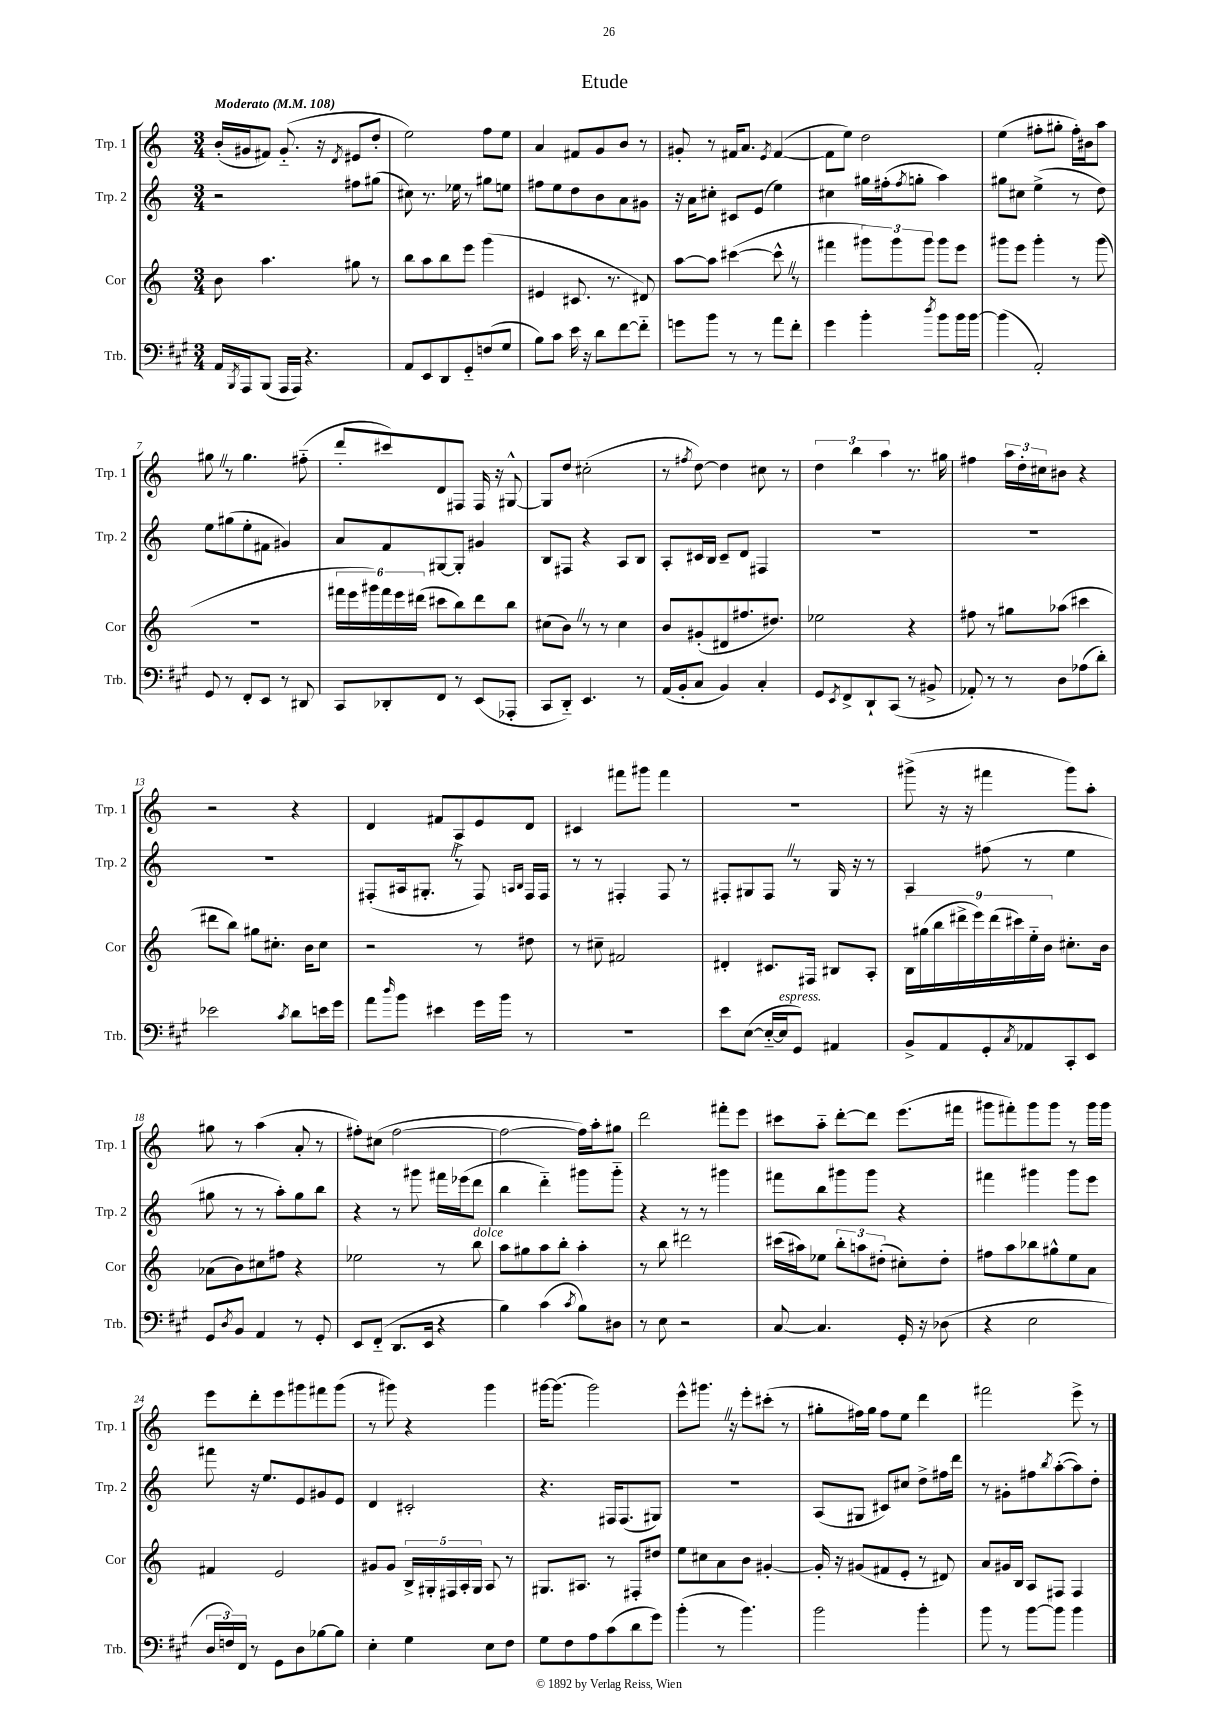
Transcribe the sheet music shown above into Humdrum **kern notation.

**kern	**kern	**kern	**kern
*part4	*part3	*part2	*part1
*staff4	*staff3	*staff2	*staff1
*I"Trb.	*I"Cor	*I"Trp. 2	*I"Trp. 1
*I'Trb.	*I'Cor	*I'Trp. 2	*I'Trp. 1
*clefF4	*clefG2	*clefG2	*clefG2
*k[f#c#g#]	*k[]	*k[]	*k[]
*M3/4	*M3/4	*M3/4	*M3/4
*MM108	*MM108	*MM108	*MM108
=1	=1	=1	=1
!	!	!	!LO:TX:a:B:t=Moderato
16AA/LL	8b\	2r	(16b'/LL
8qBBB/	.	.	.
16AAA/J	.	.	16g#X/J
(8BBB/J	4.aa\	.	8f#X/J)
16AAA/LL	.	.	(8.g#/
16AAA/JJ)	.	.	.
4.r	.	.	.
.	.	.	16r
.	.	.	8qd/
.	8gg#X\	8ff#X\L	8e#X/L
.	8r	(8gg#X\J	8dd'/J
=2	=2	=2	=2
8AA/L	8bb\L	8cc#X\)	2ee\)
8EE/	8aa\	8.r	.
8DD/	8bb\	.	.
.	.	16ee-X\	.
8GG#/	8eee\J	8r	.
(8Fn/	(4ggg\	8gg#X\L	8ff\L
8G#/J	.	8een\J	8ee\J
=3	=3	=3	=3
8B\L)	4e#X/	8ff#X\L	4a/
8c#\J	.	8ee\	.
16e\	8.c#X/	8dd\	8f#X/L
16r	.	.	.
8d\L	.	8b\	8g/
.	8.r	.	.
[8f#\	.	8a\	8b/J
8f#\J]	8d#X/)	8g#X\J	8r
=4	=4	=4	=4
8gn\L	[8aa\L	16r	8g#X'/
.	.	16a\KL	.
8b\J	8aa\J]	8cc#X'\J	8r
8r	([4ccc#X\	8c#X/L	16f#X/KL
.	.	.	8.a/J
8r	.	(8e/J	.
.	.	.	8qe/
8a\L	8ccc#^^Z\]	4ee\)	([4f#/
8f#'\J	8r	.	.
=5	=5	=5	=5
4g#\	4fff#X\	4cc#X\	8f#\L]
.	.	.	8ee\J)
4b'\	12ggg#X\L)	16gg#X\LL	2dd\
.	.	(16ff#X'\J	.
.	12ggg#\	.	.
.	.	8qff#/	.
.	.	8ggn'\J	.
.	12ggg#\J	.	.
8qdd/	.	.	.
8b\L	8ggg#\L	4aa\)	.
16b\L	8eee\J	.	.
[16b\JJ	.	.	.
=6	=6	=6	=6
(4b\]	8ggg#X\L	8gg#X\L	(4ee\
.	8eee\J	8cc#X\J	.
2AA'/)	4ggg#'\	(4ee^\	8ff#X'\L
.	.	.	8gg#X'\J
.	8r	8r	16ff#'\LL)
.	.	.	16b#X\J
.	(8ggg#\	8dd\)	8aa\J
!!LO:LB:g=z
=7	=7	=7	=7
8GG#/	2.r	8ee\L	8gg#XZ\
8r	.	(8gg#X\	8r
8FF#'/L	.	8ee'\	4.gg#\
8EE/J	.	8f#X\J	.
8r	.	4g#X/)	.
8DD#X/	.	.	(8ff#X\
=8	=8	=8	=8
8CC#/L	24fff#X\LL	8a/L	8ddd'/L
.	24eee\	.	.
.	24ggg#X\)	.	.
8DD-X'/	24fff#\	8f/	8ccc#X/)
.	24eee\	.	.
.	(24ddd#X\JJ	.	.
8FF#/J	8ccc#X\L	[8G#X/	8d/
8r	8bb\)	8G#'/J]	8F#X/J
(8EE/L	8ddd#\	4g#X/	16F#/
.	.	.	16r
8AAA-X'/J	8bb\J	.	[8G#X^^/
=9	=9	=9	=9
8CC#/L	(8cc#X\L	8B/L	8G#/L]
8DD/J)	8bZ\J)	8F#X/J	8dd/J
4.EE/	8r	4r	(2cc#X'\
.	8r	.	.
.	4cc#\	8A/L	.
8r	.	8B/J	.
=10	=10	=10	=10
(16AA/LL	8b/L	8A'/L	8r
16BB'/J	.	.	.
.	.	.	8qff#X/
8C#/J	(8g#X'/	16c#X/L	[8dd\)
.	.	16B/JJ	.
4BB/)	8d#X/	8c#~/L	4dd\]
.	8.ff#X/	8d/J	.
4C#'/	.	4F#X/	8cc#X\
.	8.dd#X/J)	.	.
.	.	.	8r
=11	=11	=11	=11
8GG#/L	2ee-X\	2.r	6dd\
8qEE/	.	.	.
8FF#^/	.	.	.
.	.	.	6bb\
8DD`/	.	.	.
.	.	.	6aa\
(8CC#/J	.	.	.
8r	4r	.	8.r
8BB#X^/	.	.	.
.	.	.	16gg#X\
=12	=12	=12	=12
8AA-X'/)	8ff#X\	2.r	4ff#X\
8r	8r	.	.
8r	8gg#X\L	.	24aa\LL
.	.	.	24dd'\
.	.	.	24cc#X\J
8D\L	(8aa-X\J	.	8b#X\J
(8A-X\	4ccc#X\	.	4r
8d'\J)	.	.	.
!!LO:LB:g=z
=13	=13	=13	=13
2e-X\	8ddd#X\L	2.r	2r
.	8bb\J)	.	.
.	8gg#X\L	.	.
.	8.cc#X'\J	.	.
8qc#/	.	.	.
8d\L	.	.	4r
.	16b\KL	.	.
16en\L	8cc#\J	.	.
16g#\JJ	.	.	.
=14	=14	=14	=14
8a\L	2r	(8F#X'/L	4d/
16qqdd/	.	.	.
8b\J	.	16A#X/k	.
.	.	8.G#X'Z/J	.
4e#X\	.	.	8f#X/L
.	.	8r	8A^/
16g#\LL	8r	8F#/)	8e/
16b\JJ	.	.	.
.	.	16qqAn/LL	.
.	.	16qqB/JJ	.
8r	8dd#X\	16F#/LL	8d/J
.	.	16F#/JJ	.
=15	=15	=15	=15
2.r	8r	8r	4c#X/
.	8cc#X~\	8r	.
.	2f#X/	4F#X'/	8fff#X\L
.	.	.	8ggg#X\J
.	.	8F#/	4fff#\
.	.	8r	.
=16	=16	=16	=16
8e\L	4d#X'/	8F#X'/L	2.r
([8E\J	.	8G#X/	.
16E/LL_	8.c#X/L	8F#Z/J	.
!LO:TX:a:i:t=espress.	!	!	!
16E/J]	.	.	.
8GG#/J)	.	8r	.
.	16F#X/Jk	.	.
4AA#X/	8B#X/L	16G#/	.
.	.	16r	.
.	8A'/J	8r	.
=17	=17	=17	=17
8BB^/L	18B\LL	4A/	(8ggg#X^\
.	(18gg#X\	.	.
.	18bb\	.	.
8AA/	.	.	16r
.	18ddd#X^\	.	.
.	.	.	16r
.	18eee\)	.	.
8GG#'/	.	(8ff#X\	4fff#X\
.	(18ddd#\	.	.
.	18ccc#X\)	.	.
8qC#/	.	.	.
8AA-X/	.	8r	.
.	18ee\	.	.
.	18b\JJ	.	.
8CC#'/	8.cc#X'\L	4ee\	8ggg#\L)
8EE/J	.	.	8aa'\J
.	16b\Jk	.	.
!!LO:LB:g=z
=18	=18	=18	=18
8GG#/L	(8a-X\L	8gg#X\	8gg#X\
8qD/	.	.	.
8BB/J	8b\)	8r	8r
4AA/	8cc#X\	8r	(4aa\
.	8ff#X\J	8aa'\L)	.
8r	4r	8gg#\	8a'/
8GG#'/	.	8bb\J	8r
=19	=19	=19	=19
8EE/L	2ee-X\	4r	8ff#X'\L)
(8FF#/J	.	.	(8cc#X\J
8.DD/L	.	8r	[2ff#\
.	.	8ggg#X\	.
16EE/Jk	.	.	.
4r	8r	16fff#X\LL	.
.	.	(16eee-X\J	.
!	!LO:TX:a:i:t=dolce	!	!
.	8bb\	8ddd\J	.
=20	=20	=20	=20
4B\)	8aa\L	4bb\	2ff#\_
.	8gg#X\	.	.
(4c#\	8aa\	4ddd\)	.
.	8bb'\J	.	.
8qc#/	.	.	.
8B\L)	4aa'\	8ggg#X\L	16ff#\LL])
.	.	.	16aa'\J
8D#X\J	.	8ggg#\J	8gg#X\J
=21	=21	=21	=21
8r	8r	4r	2ddd\
8E\	8bb\	.	.
2r	2ddd#X\	8r	.
.	.	8r	.
.	.	4ggg#X\	8fff#X'\L
.	.	.	8eee\J
=22	=22	=22	=22
[8C#/	(16ccc#X\LL	8fff#X\L	8ccc#X\L
.	16aa#X\J)	.	.
4.C#/]	8ee-X\J	8bb\	8aa\J
.	12bb'\L	8ggg#X\	[8ddd'\L
.	12aan\	.	.
.	.	8ggg#\J	8ddd\J]
.	(12dd#X'\J	.	.
16GG#'/	8cc#X'\L)	4r	(8.eee\L
16r	.	.	.
(8D-X\	8dd#'\J	.	.
.	.	.	16fff#X\Jk
=23	=23	=23	=23
4r	8ff#X\L	4fff#X\	8ggg#X\L
.	8aa\	.	8fff#X'\)
2E\	8bb-X\	4ggg#X\	8ggg#\
.	8gg#X^^\	.	8ggg#\J
.	8ee\	8ggg#\L	8r
.	8a\J	8eee\J	16ggg#\LL
.	.	.	16ggg#\JJ
!!LO:LB:g=z
=24	=24	=24	=24
24D/LL	4f#X/	8fff#X\	8eee\L
24Fn/)	.	.	.
24FF#/JJ	.	.	.
8r	.	16r	8ddd'\
.	.	8.ee/L	.
8GG#\L	2e/	.	8eee\
8D\	.	8e/	8ggg#X\
[8B-X\	.	8g#X/	8fff#X\
8B-\J]	.	8e/J	(8ggg#\J
=25	=25	=25	=25
4E'\	8g#X/L	4d/	8r
.	8g#/J	.	8ggg#X\)
4G#\	20B^/LL	2c#X'/	4r
.	20G#X'/	.	.
.	20F#X/	.	.
.	20A'/	.	.
.	20G#/JJ	.	.
8E\L	8A/	.	4ggg#\
8F#\J	8r	.	.
=26	=26	=26	=26
8G#\L	8.G#X/L	4.r	[16ggg#X\KL
.	.	.	(8.ggg#\J]
8F#\	.	.	.
.	8.A#X/J	.	.
8A\	.	.	2ggg#\)
(8c#\	8r	16F#X/KL	.
.	.	(8.F#/	.
8d\	8F#X'/L	.	.
8g#\J)	8dd#X/J	8G#X/J)	.
=27	=27	=27	=27
(4b'\	8ee\L	2.r	8eee^^\L
.	8cc#X\	.	8.ggg#XZ\J
8r	8a\	.	.
.	.	.	16r
4.b\)	8b\J	.	8eee'\L
.	[4g#X'/	.	(8ccc#X'\J
.	.	.	8r
=28	=28	=28	=28
2b\	16g#'/]	(8A/L	8gg#X'\L
.	16r	.	.
.	(8g#X/L	8G#X/J	16ff#X\L)
.	.	.	16gg#\JJ
.	8f#X/	8c#X/L)	8ff#\L
.	8e'/J	8cc#X/J	8ee\J
4b'\	8r	8dd^\L	4ddd\
.	8d#X/)	16ff#X\L	.
.	.	16ddd\JJ	.
=29	=29	=29	=29
8b\	8a/L	8r	2fff#X\
8r	16g#X/L	8g#X'\L	.
.	16B/JJ	.	.
[8b\L	8A/L	8ff#X\	.
.	.	8qbb/	.
8b\J]	8F#X/J	([8aa'\	.
4b\	4F#/	8aa\])	8eee^\
.	.	8dd'\J	8r
==	==	==	==
*-	*-	*-	*-
